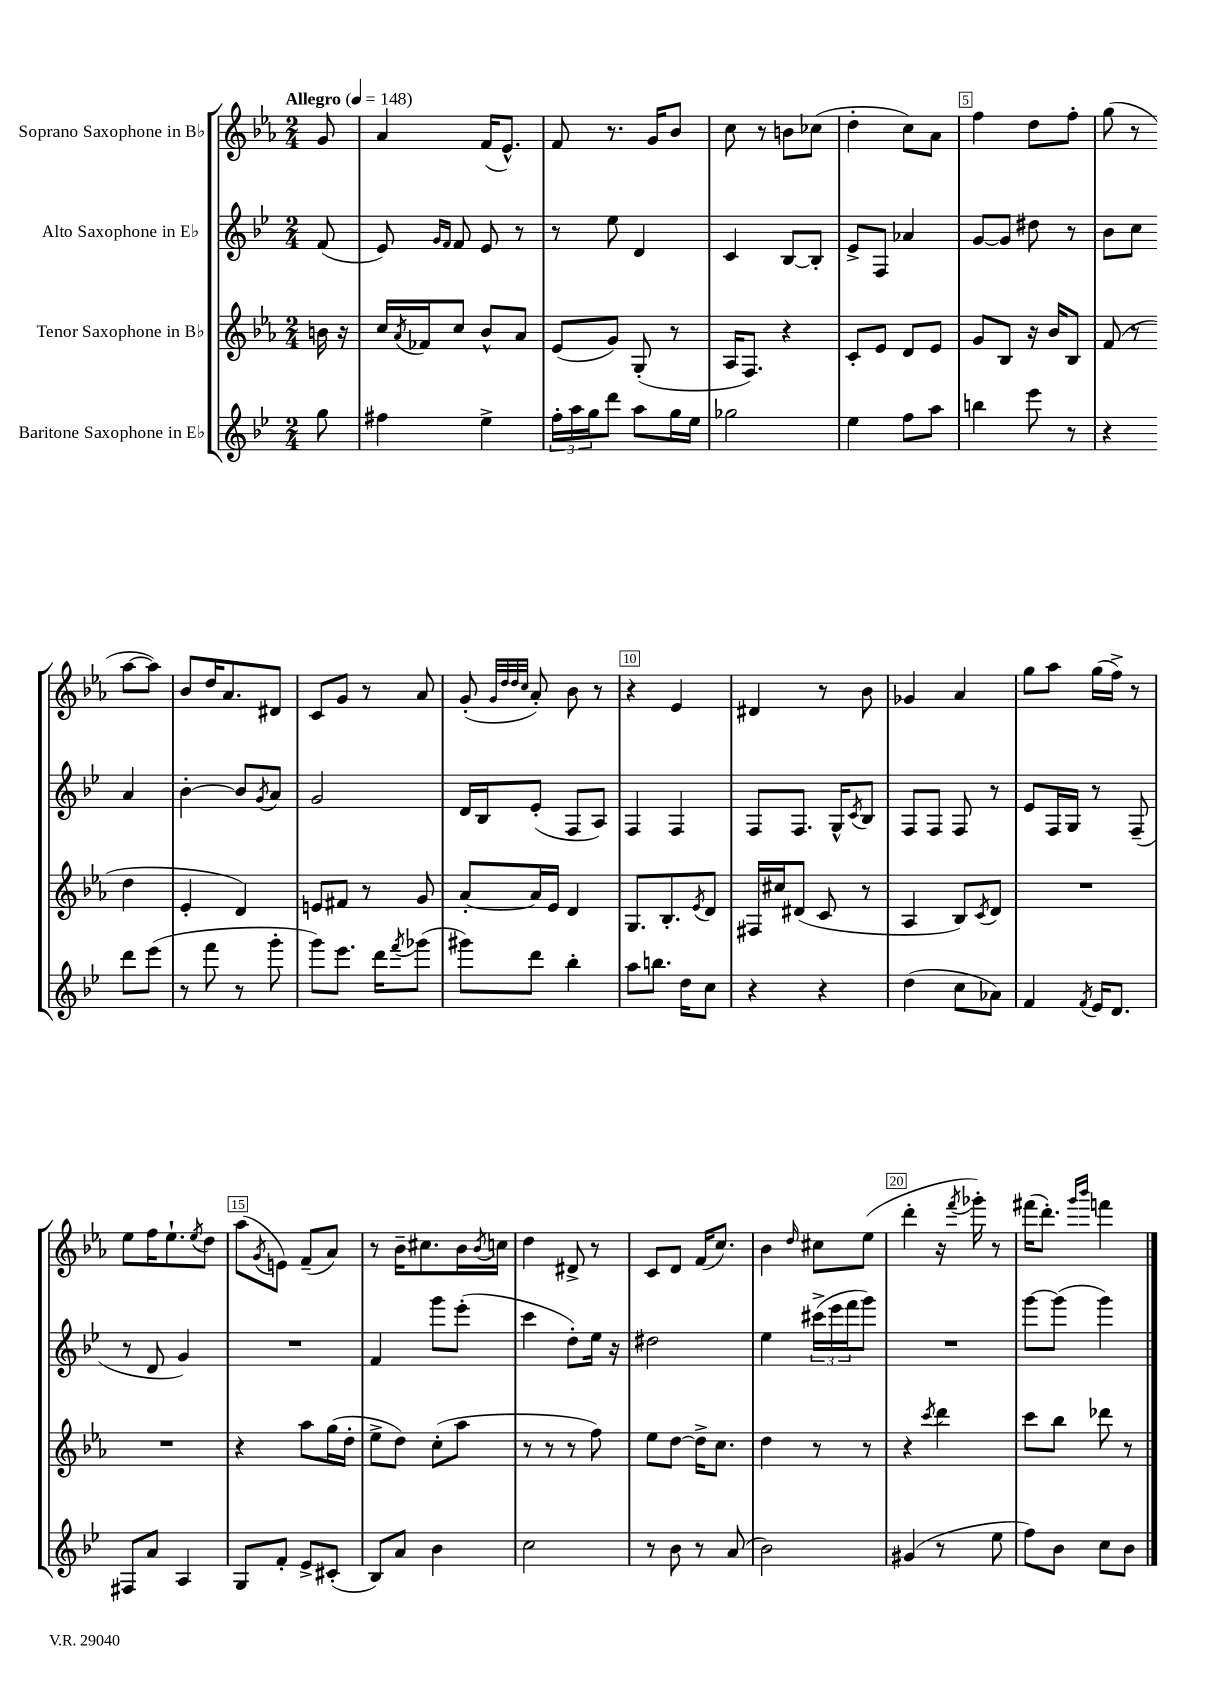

**kern	**kern	**kern	**kern
*part4	*part3	*part2	*part1
*staff4	*staff3	*staff2	*staff1
*I"Baritone Saxophone in E♭	*I"Tenor Saxophone in B♭	*I"Alto Saxophone in E♭	*I"Soprano Saxophone in B♭
*clefG2	*clefG2	*clefG2	*clefG2
*k[b-e-]	*k[b-e-a-]	*k[b-e-]	*k[b-e-a-]
*M2/4	*M2/4	*M2/4	*M2/4
*MM148	*MM148	*MM148	*MM148
=	=	=	=
!	!	!	!LO:TX:a:B:t=Allegro
8gg\	16bn\	(8f/	8g/
.	16r	.	.
=1	=1	=1	=1
4ff#X\	16cc/LL	8e-/)	4a-/
.	8qa-/	.	.
.	16f-X/J	.	.
.	.	16qqg/LL	.
.	.	16qqf/JJ	.
.	8cc/J	8f/	.
4ee-^\	8b-^^/L	8e-/	(16f/KL
.	.	.	8.e-^^/J)
.	8a-/J	8r	.
=2	=2	=2	=2
24ff'\LL	(8e-/L	8r	8f/
24aa\	.	.	.
24gg\J	.	.	.
8ddd\J	8g/J)	8ee-\	8.r
8aa\L	(8G'/	4d/	.
.	.	.	16g/KL
16gg\L	8r	.	8b-/J
16ee-\JJ	.	.	.
=3	=3	=3	=3
2gg-X\	16A-/KL	4c/	8cc\
.	8.F/J)	.	.
.	.	.	8r
.	4r	[8B-/L	8bn\L
.	.	8B-'/J]	(8cc-X\J
=4	=4	=4	=4
4ee-\	8c'/L	8e-^/L	4dd'\
.	8e-/J	8F/J	.
8ff\L	8d/L	4a-X/	8cc\L)
8aa\J	8e-/J	.	8a-\J
=5	=5	=5	=5
4bbn\	8g/L	[8g/L	4ff\
.	8B-/J	8g/J]	.
8eee-\	16r	8dd#X\	8dd\L
.	16b-/KL	.	.
8r	8B-/J	8r	8ff'\J
=6	=6	=6	=6
4r	(8f/	8b-\L	(8gg\
.	8r	8cc\J	8r
8ddd\L	4dd\	4a/	[8aa-\L
(8eee-\J	.	.	8aa-\J])
!!LO:LB:g=z
=7	=7	=7	=7
8r	4e-'/	[4b-'\	8b-/L
8fff\	.	.	16dd/K
.	.	.	8.a-/
8r	4d/)	8b-/L]	.
.	.	8qg/	.
8ggg'\	.	8a/J	8d#X/J
=8	=8	=8	=8
8ggg\L)	8en/L	2g/	8c/L
8.eee-\J	8f#X/J	.	8g/J
.	8r	.	8r
16ddd\KL	.	.	.
8qfff/	.	.	.
(8ggg-X\J	8g/	.	8a-/
=9	=9	=9	=9
8ggg#X\L)	[8a-'/L	16d/LL	(8g'/
.	.	16B-/J	.
.	.	.	32qqg/LLL
.	.	.	32qqdd/
.	.	.	32qqdd/
.	.	.	32qqcc/JJJ
8ddd\J	16a-/L]	(8e-'/J	8a-'/)
.	16e-/JJ	.	.
4bb-'\	4d/	8F/L	8b-\
.	.	8A/J)	8r
=10	=10	=10	=10
8aa\L	8.G/L	4F/	4r
8.bbn\J	.	.	.
.	8.B-'/	.	.
.	.	4F/	4e-/
16dd\KL	.	.	.
.	8qe-/	.	.
8cc\J	8d/J	.	.
=11	=11	=11	=11
4r	16F#X/LL	8F/L	4d#X/
.	16cc#X/J	.	.
.	(8d#X/J	8.F/J	.
4r	8c/	.	8r
.	.	16G^^/KL	.
.	.	8qc/	.
.	8r	8B-/J	8b-\
=12	=12	=12	=12
(4dd\	4A-/	8F/L	4g-X/
.	.	8F/J	.
8cc\L	8B-/L)	8F/	4a-/
.	8qc/	.	.
8a-X\J)	8d/J	8r	.
=13	=13	=13	=13
4f/	2r	8e-/L	8gg\L
.	.	16F/L	8aa-\J
.	.	16G/JJ	.
8qf/	.	.	.
16e-/KL	.	8r	(16gg\LL
8.d/J	.	.	16ff^\JJ)
.	.	(8F~/	8r
!!LO:LB:g=z
=14	=14	=14	=14
8F#X/L	2r	8r	8ee-\L
8a/J	.	8d/	16ff\K
.	.	.	8.ee-`\
4A/	.	4g/)	.
.	.	.	8qee-/
.	.	.	8dd\J
=15	=15	=15	=15
8G/L	4r	2r	(8aa-\L
.	.	.	8qg/
8f'/J	.	.	8en\J)
8e-^/L	8aa-\L	.	(8f~/L
(8c#X'/J	(16gg\L	.	8a-/J)
.	16dd'\JJ	.	.
=16	=16	=16	=16
8B-/L)	8ee-^\L	4f/	8r
8a/J	8dd\J)	.	16b-~\KL
.	.	.	8.cc#X\
4b-\	(8cc'\L	8ggg\L	.
.	8aa-\J	(8eee-'\J	16b-\L
.	.	.	8qb-/
.	.	.	16ccn\JJ
=17	=17	=17	=17
2cc\	8r	4ccc\	4dd\
.	8r	.	.
.	8r	8dd'\L)	8d#X^/
.	8ff\)	16ee-\Jk	8r
.	.	16r	.
=18	=18	=18	=18
8r	8ee-\L	2dd#X\	8c/L
8b-\	[8dd\J	.	8d/J
8r	16dd^\KL]	.	(16f/KL
.	8.cc\J	.	8.cc/J)
(8a/	.	.	.
=19	=19	=19	=19
2b-\)	4dd\	4ee-\	4b-\
.	.	.	16qqdd/
.	8r	(24ccc#X^\LL	8cc#X\L
.	.	24eee-\	.
.	.	24fff\J	.
.	8r	8ggg\J)	(8ee-\J
=20	=20	=20	=20
(4g#X/	4r	2r	4ddd'\
.	8qccc/	.	.
8r	4ddd\	.	16r
.	.	.	8qfff/
.	.	.	16ggg-X'\)
8ee-\	.	.	8r
=21	=21	=21	=21
8ff\L)	8ccc\L	[8ggg\L	(16fff#X\KL
.	.	.	8.ddd'\J)
8b-\J	8bb-\J	(8ggg\J]	.
.	.	.	16qqggg/LL
.	.	.	16qqbbb-/JJ
8cc\L	8ddd-X\	4ggg\)	4fffn\
8b-\J	8r	.	.
==	==	==	==
*-	*-	*-	*-
